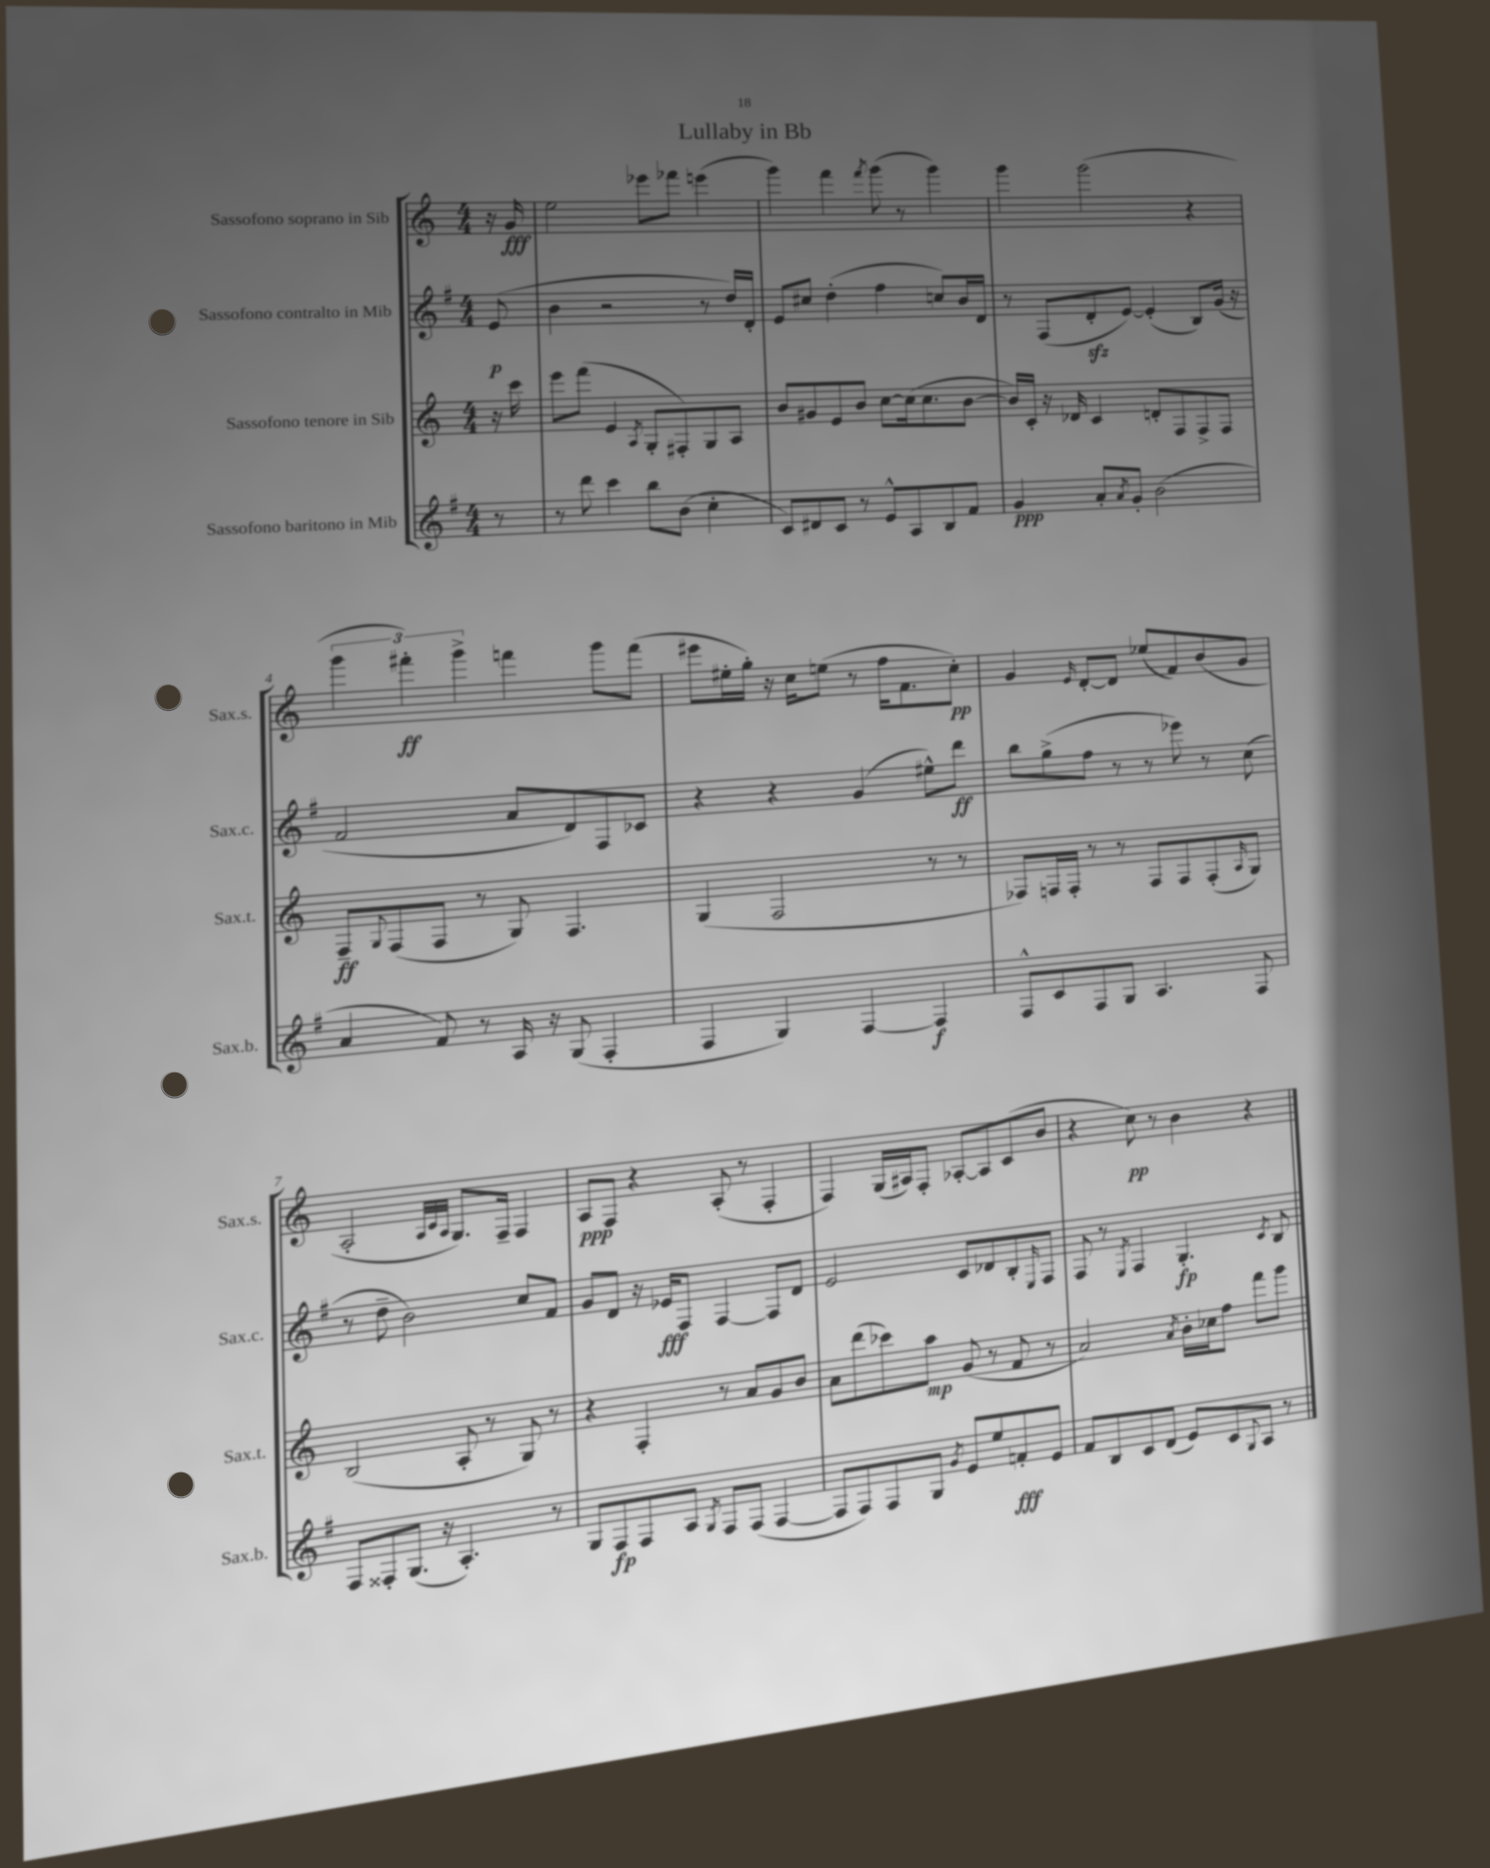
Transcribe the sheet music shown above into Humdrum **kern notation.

**kern	**kern	**kern	**kern
*staff4	*staff3	*staff2	*staff1
*clefG2	*clefG2	*clefG2	*clefG2
*k[f#]	*k[]	*k[f#]	*k[]
*M4/4	*M4/4	*M4/4	*M4/4
8r	16r	(8e	16r
.	16ccc	.	16g
=	=	=	=
8r	8eee	4b	2ee
8ddd	(8fff	.	.
4ccc	4e	2r	.
.	8qA	.	.
8bb	8G'	.	8eee-
(8b	8F#')	.	8fff-
4cc'	8G	8r	(4eee
.	8A	16dd)	.
.	.	16d'	.
=	=	=	=
8c)	8b	8e	4ggg)
8d#	8g#	8cc#	.
8c	8e	(4dd'	4fff
8r	8b	.	.
.	.	.	8qfff
8e^^	[8cc	4ff#	(8ggg
8A	(16cc]	.	8r
.	8.cc	.	.
8B	.	8cc)	4ggg)
8f#	[8b	16b	.
.	.	16d	.
=	=	=	=
4g	16b])	8r	4ggg
.	16c'	.	.
.	16r	(8F#	.
.	16d-	.	.
8a'	4c	8d'	(2ggg
8qa	.	.	.
8g'	.	[8e)	.
(2b	8d'	(4e']	.
.	8F	.	.
.	8F^	8B)	4r
.	8F	(16g	.
.	.	16r	.
=	=	=	=
4a	8F~	2f#	6ggg
.	8qqG	.	.
.	(8F	.	.
.	.	.	6fff#')
8f#)	8F	.	.
.	.	.	6ggg^
8r	8r	.	.
16A	8G)	8a	4fff
16r	.	.	.
(8G	4.F	8d)	.
4F#'	.	8F#	8ggg
.	.	8c-	(8fff
=	=	=	=
4F#	(4G	4r	8eee#
.	.	.	16ee#'
.	.	.	16gg')
4G)	2F	4r	16r
.	.	.	16cc
.	.	.	(8ee
[4F#	.	(4g	8r
.	.	.	16ff
.	.	.	8.f
4F#]	8r	8ee#^^)	.
.	8r	8ddd	8cc')
=	=	=	=
8F#^^	8F-)	8bb	4g
8c	16F	(8gg^	.
.	16F'	.	.
.	.	.	16qqe
8F#	8r	8ff#	[8d'
8G	8r	8r	8d]
4.A	8F	8r	(8ee-
.	8F	8eee-)	8f)
.	(8F'	8r	(8b
.	16qqA	.	.
8F#	8G)	(8cc	8g
=	=	=	=
8F#	(2B	8r	2A'
8F##'	.	8dd~	.
(8.G	.	2b)	.
16r	.	.	.
.	.	.	32qqA
.	.	.	32qqc
.	.	.	32qqA
4.A')	8A'	.	8.G)
.	8r	.	.
.	.	.	16F~
.	8G)	8cc	4F
8r	8r	8f#	.
=	=	=	=
8G	4r	8g	8A
8F#	.	8d	8F
8F#	4F'	16r	4r
.	.	16e-	.
8A	.	8F#	.
8qG	.	.	.
8F#	8r	[4F#	(8A'
(8F#	8a	.	8r
[4F#	8g	8F#]	4F'
.	8b	8d	.
=	=	=	=
8F#]	8a	2e	4F)
8F#)	(8ddd	.	.
8F#	8ccc-)	.	(16G
.	.	.	16A#)
8G	8aa	.	8F'
8qg	.	.	.
8e	(8g	8c	[8A-'
8ee	8r	8d-	8A-]
8f'	8f	8B'	(8c
.	.	16qqE	.
8e	8r	8F#	8b
=	=	=	=
8f#	2a)	8F#	4r
8B	.	8r	.
.	.	8qE	.
8c	.	4F#	8cc)
(8d	.	.	8r
.	8qa	.	.
8e)	16b'	4.G'	4b
.	16cc-	.	.
8c	8ff	.	.
8qqG	.	.	.
8A	8fff	.	4r
.	.	8qc	.
8r	8ggg	8B	.
==	==	==	==
*-	*-	*-	*-
